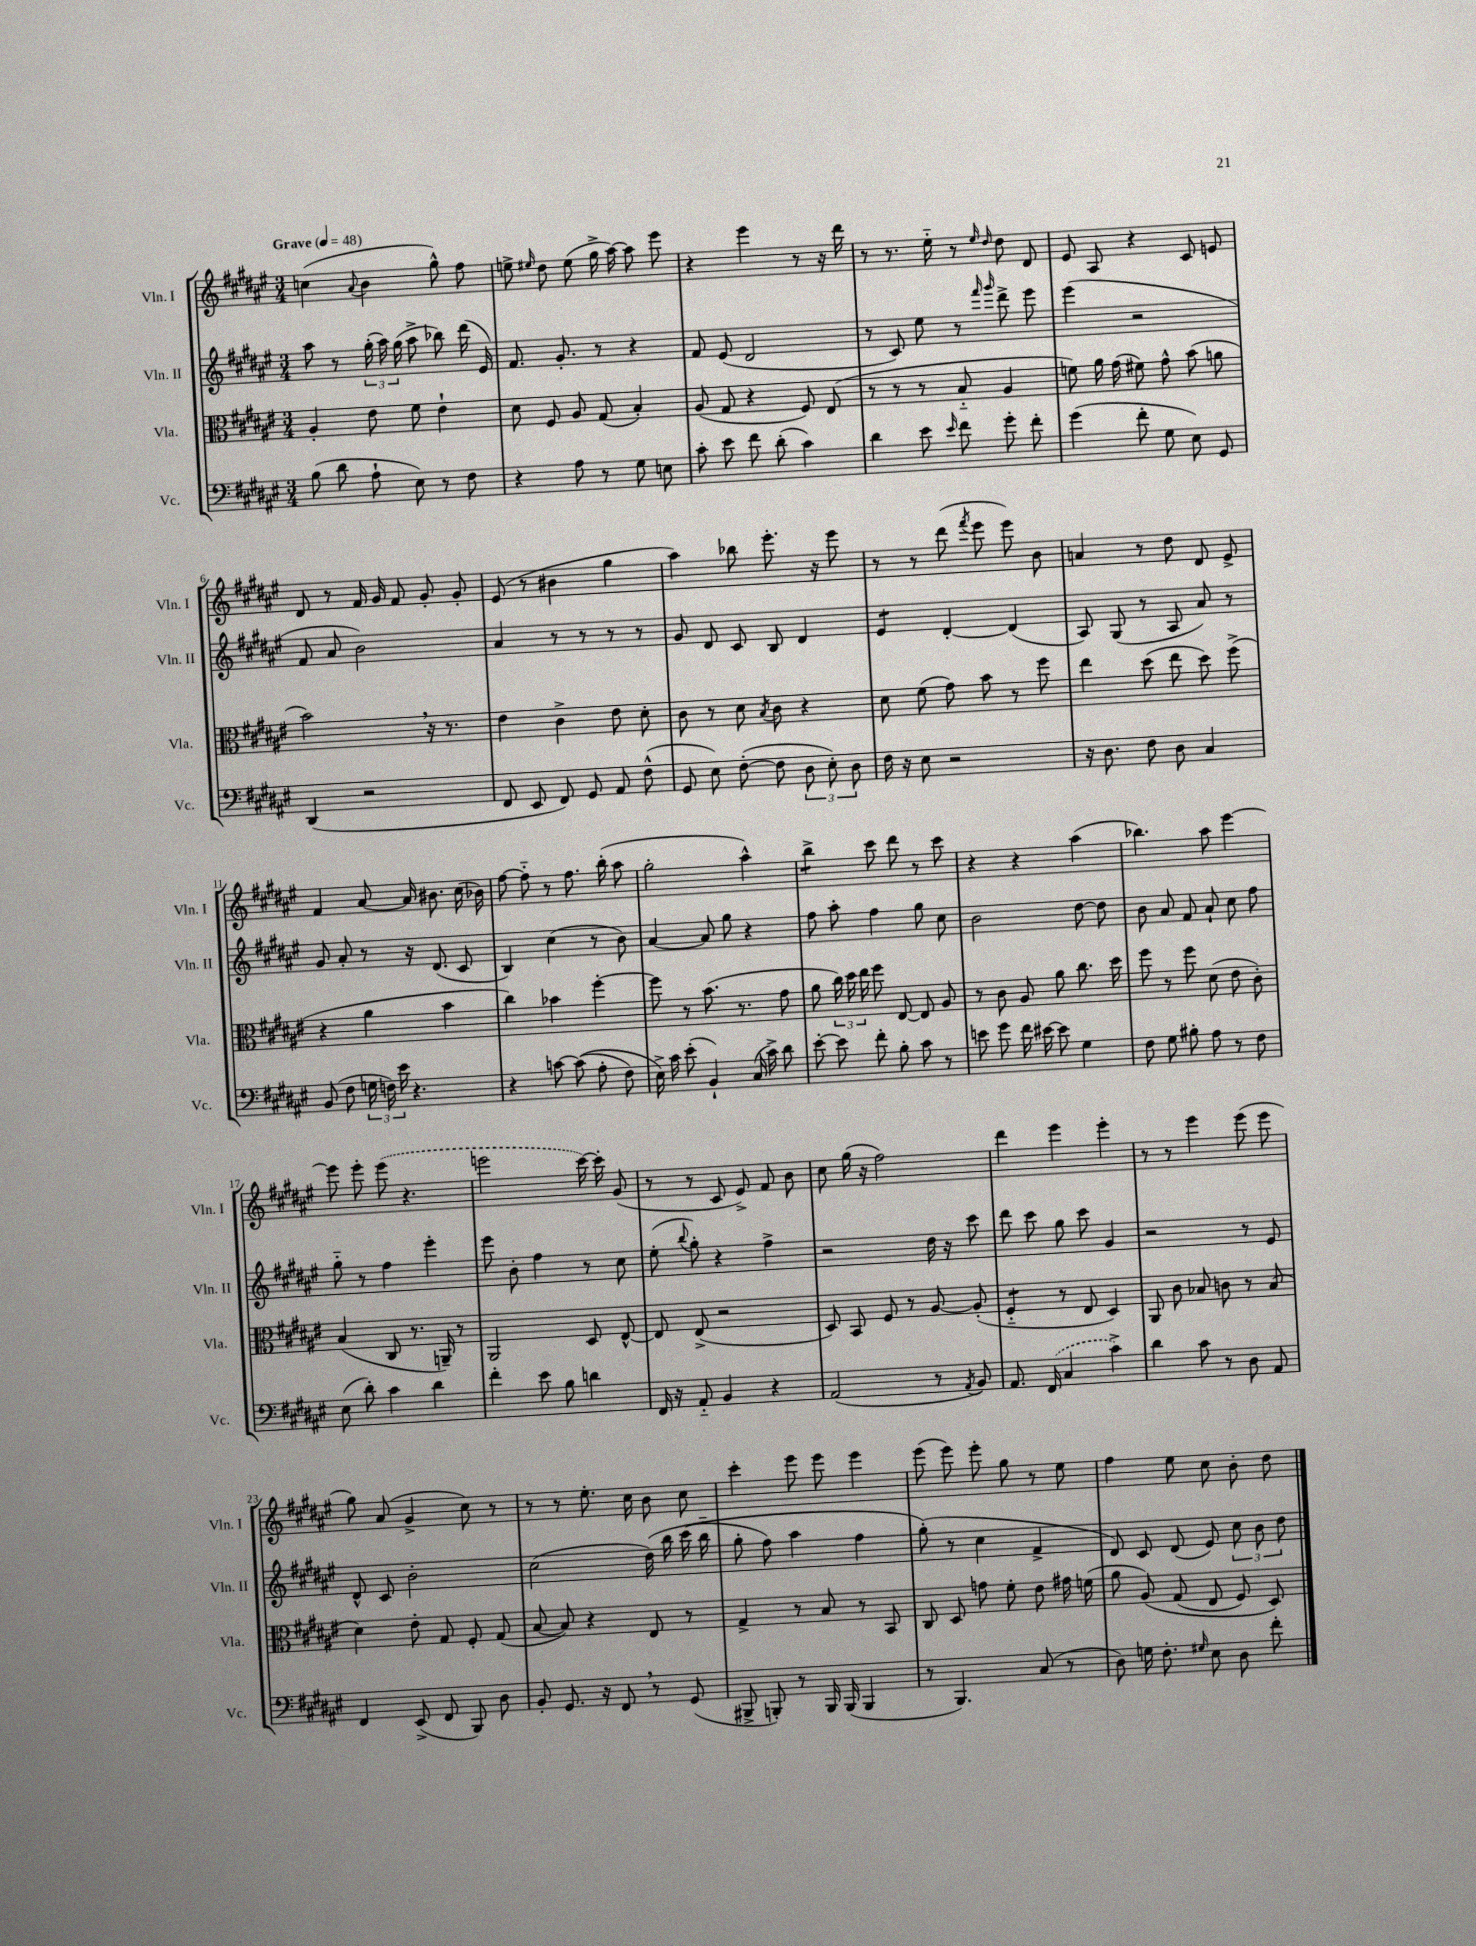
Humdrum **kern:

**kern	**kern	**kern	**kern
*staff4	*staff3	*staff2	*staff1
*clefF4	*clefC3	*clefG2	*clefG2
*k[f#c#g#d#a#e#]	*k[f#c#g#d#a#e#]	*k[f#c#g#d#a#e#]	*k[f#c#g#d#a#e#]
*M3/4	*M3/4	*M3/4	*M3/4
*MM48	*MM48	*MM48	*MM48
(8B	4A#'	8aa#	(4cc
8d#	.	8r	.
.	.	.	8qqa#
8A#`	8e#	(24gg#'	4b
.	.	24aa#)	.
.	.	(24gg#	.
8E#)	8f#	8aa#^	.
8r	4e#`	8bb-)	8gg#^^)
8F#	.	(16ddd#	8ff#
.	.	16e#)	.
=	=	=	=
4r	8d#	8.f#	8ee^
.	.	.	16qqee#
.	8F#	.	8dd#
.	.	8.g#'	.
8A#	8A#	.	(8ee#
8r	(8G#	8r	16gg#^
.	.	.	[16aa#)
8G#	4B')	4r	8aa#]
8E	.	.	8eee#
=	=	=	=
8c#'	(8A#	8f#	4r
8e#	8G#	(8e#	.
8f#	4r	2d#	4eee#
(8d#'	.	.	.
4c#)	8F#)	.	8r
.	(8E#	.	16r
.	.	.	16ddd#
=	=	=	=
4d#	8r	8r	8r
.	8r	8c#)	8.r
8e#	8r	8ee#	.
.	.	.	16ee#'~
16qqe#	.	.	.
8f#	8B'~	8r	8r
.	.	16qqfff#	16qqee#
.	.	16qqggg#	16qqdd#
8g#'	4A#	8ddd#^	8dd#
8f#'	.	8eee#	8d#
=	=	=	=
(4g#	8f)	(4eee#	8e#
.	16a#	.	8A#
.	(16g#	.	.
8f#'	8f#)	2r	4r
8G#	8g#^^	.	.
8E#)	(8b	.	8c#
8GG#	8a	.	8e
=	=	=	=
(4DD#	2b)	8f#	8d#
.	.	8a#	8r
2r	.	2b)	16f#
.	.	.	16g#
.	.	.	8f#
.	16r	.	8g#'
.	8.r	.	.
.	.	.	8g#'
=	=	=	=
8FF#	4e#	4a#	(8e#
8EE#	.	.	8r
8FF#)	4c#^	8r	4b#
8GG#	.	8r	.
8AA#	8e#	8r	4gg#
(8F#^^	8d#'	8r	.
=	=	=	=
8GG#	8c#	8g#	4aa#)
8E#)	8r	8d#	.
([8F#'	8d#	8c#	8bb-
.	8qB	.	.
8F#]	8c#	8B	8.eee#'
12D#	4r	4d#	.
.	.	.	16r
12E#')	.	.	.
.	.	.	8eee#
12D#	.	.	.
=	=	=	=
16F#	8d#	4e#	8r
16r	.	.	.
8E#	(8f#	.	8r
2r	8g#)	[4d#'	(8ddd#
.	.	.	8qfff#
.	8b	.	8eee#
.	8r	(4d#]	8eee#)
.	8ff#	.	8b
=	=	=	=
16r	4ee#	8A#)	4a
8.D#	.	.	.
.	.	(8G#	.
8F#	(8dd#	8r	8r
8D#	8ee#	8A#	8dd#
4C#	8dd#)	8a#)	8d#
.	(8ff#^	8r	8e#^
=	=	=	=
(8BB	4r	8g#	4f#
8F#	.	8a#'	.
24G	4a#	8r	[8a#
24F)	.	.	.
24e#	.	.	.
4.r	.	16r	16a#]
.	.	(8.d#	8.b#
.	4b	.	.
.	.	8c#	(16cc#
.	.	.	16b-)
=	=	=	=
4r	4cc#)	4B)	[8ff#
.	.	.	8ff#'~]
[8c	4b-	(4cc#	8r
&((8c]	.	.	8.ff#
8A#'	[4ff#'	8r	.
.	.	.	(16bb'
8F#)	.	8b)	8aa#
=	=	=	=
16E#^&)	8ff#]	[4a#	2gg#'
16c#	.	.	.
(8e#'	8r	.	.
4BB`)	(8.b	8a#]	.
.	.	8gg#	.
.	8.r	.	.
(16C#	.	4r	4aa#^^)
16c#^)	.	.	.
8d#	8g#	.	.
=	=	=	=
[8e#'	8a#	8ff#	4bb^
8e#]	24cc#)	8aa#'	.
.	24dd#	.	.
.	24ee#	.	.
8f#'	8ff#	4ff#	8ccc#
8B'	[8E#	.	8ddd#
8c#	8E#]	8gg#	8r
8r	8A#	8cc#	8ccc#
=	=	=	=
8e	8r	2b	4r
8g#	8c#	.	.
16f#	8A#	.	4r
[16e#	.	.	.
8e#]	8a#	.	.
4G#	8.cc#	[8dd#	(4aa#
.	.	8dd#]	.
.	16dd#	.	.
=	=	=	=
8F#	8ff#	8b	4.bb-)
8G#	8r	8a#	.
8B#'	8ff#	8f#	.
8A#	(8d#	8a#`	8aa#
8r	8e#	8cc#	[4eee#
8F#	8c#')	8ff#	.
=	=	=	=
(8E#	(4B	8gg#'~	8eee#]
8d#')	.	8r	8eee#'
4c#	8C#	4ff#	(8eee#
.	8.r	.	4.r
4d#	.	4eee#'	.
.	16AA~)	.	.
.	8r	.	.
=	=	=	=
4f#'	2AA#	8eee#	2eee
.	.	8b'	.
8e#	.	4ff#	.
8B	.	.	.
4d	8D#	8r	[16ccc#)
.	.	.	16ccc#']
.	[8E#^^	8cc#	(8g#
=	=	=	=
16FF#	8E#]	(8ee#'	8r
16r	.	.	.
.	.	8qqbb	.
8AA#'~	(8E#^	8gg#')	8r
4BB	2r	4r	8c#
.	.	.	8e#^)
4r	.	4ff#^	8f#
.	.	.	8b
=	=	=	=
(2AA#	8D#)	2r	8cc#
.	8BB	.	(16gg#
.	.	.	16r
.	8F#	.	2ff#)
.	8r	.	.
8r	[8A#	16dd#	.
.	.	16r	.
8qAA#	.	.	.
8BB)	(8A#']	8ccc#	.
=	=	=	=
8.AA#	4F#'~	8ddd#	4ddd#
.	.	8ccc#	.
(16FF#	.	.	.
4C#	8r	8gg#	4eee#
.	8E#	8ccc#	.
4c#^)	4D#)	4g#	4eee#'
=	=	=	=
4d#	8AA#	2r	8r
.	8c#	.	8r
8c#	8B-	.	4eee#
8r	8c	.	.
8D#	8r	8r	(8eee#
8AA#	(8B-	8e#	8eee#
=	=	=	=
4FF#	4d#)	8d#^^	8gg#)
.	.	8c#	(8a#
(8EE#^	8e#'	2b'	4g#^
8FF#	8G#	.	.
8BBB)	8F#'	.	8cc#)
8D#	(8G#	.	8r
=	=	=	=
8BB'	[8B	(2cc#	8r
8.GG#	8B])	.	8r
.	4r	.	8.ee#'
16r	.	.	.
8FF#	.	.	.
.	.	.	16cc#
8r	8E#	&(16dd#)	8b
.	.	16bb	.
(8GG#	8r	(16ccc#	8cc#
.	.	16bb'~	.
=	=	=	=
8BBB#^	4G#^	8gg#'	4ccc#'
8BBB')	.	8ff#)	.
8r	8r	4aa#	8eee#
16BBB	8B	.	8eee#
(16BBB	.	.	.
4BBB	8r	4ff#	4eee#
.	8BB	.	.
=	=	=	=
8r	8C#	(8gg#'&)	(8eee#
4.BBB)	8D#	8r	8eee#)
.	8g	4cc#	8eee#'
.	8f#'	.	8gg#
(8C#	8e#	4f#^	8r
8r	16g#	.	8ee#
.	(16f	.	.
=	=	=	=
8D#)	8a#	8d#)	4ff#
16G	&(8A#)	8c#	.
8.F#'	.	.	.
.	(8G#	(8d#	8ee#
16qqG#	.	.	.
8E#	8E#	8e#)	8cc#
8D#	8F#)	12cc#	8b'
.	.	12b	.
8f#'	8D#&)	.	8dd#
.	.	12dd#	.
==	==	==	==
*-	*-	*-	*-
